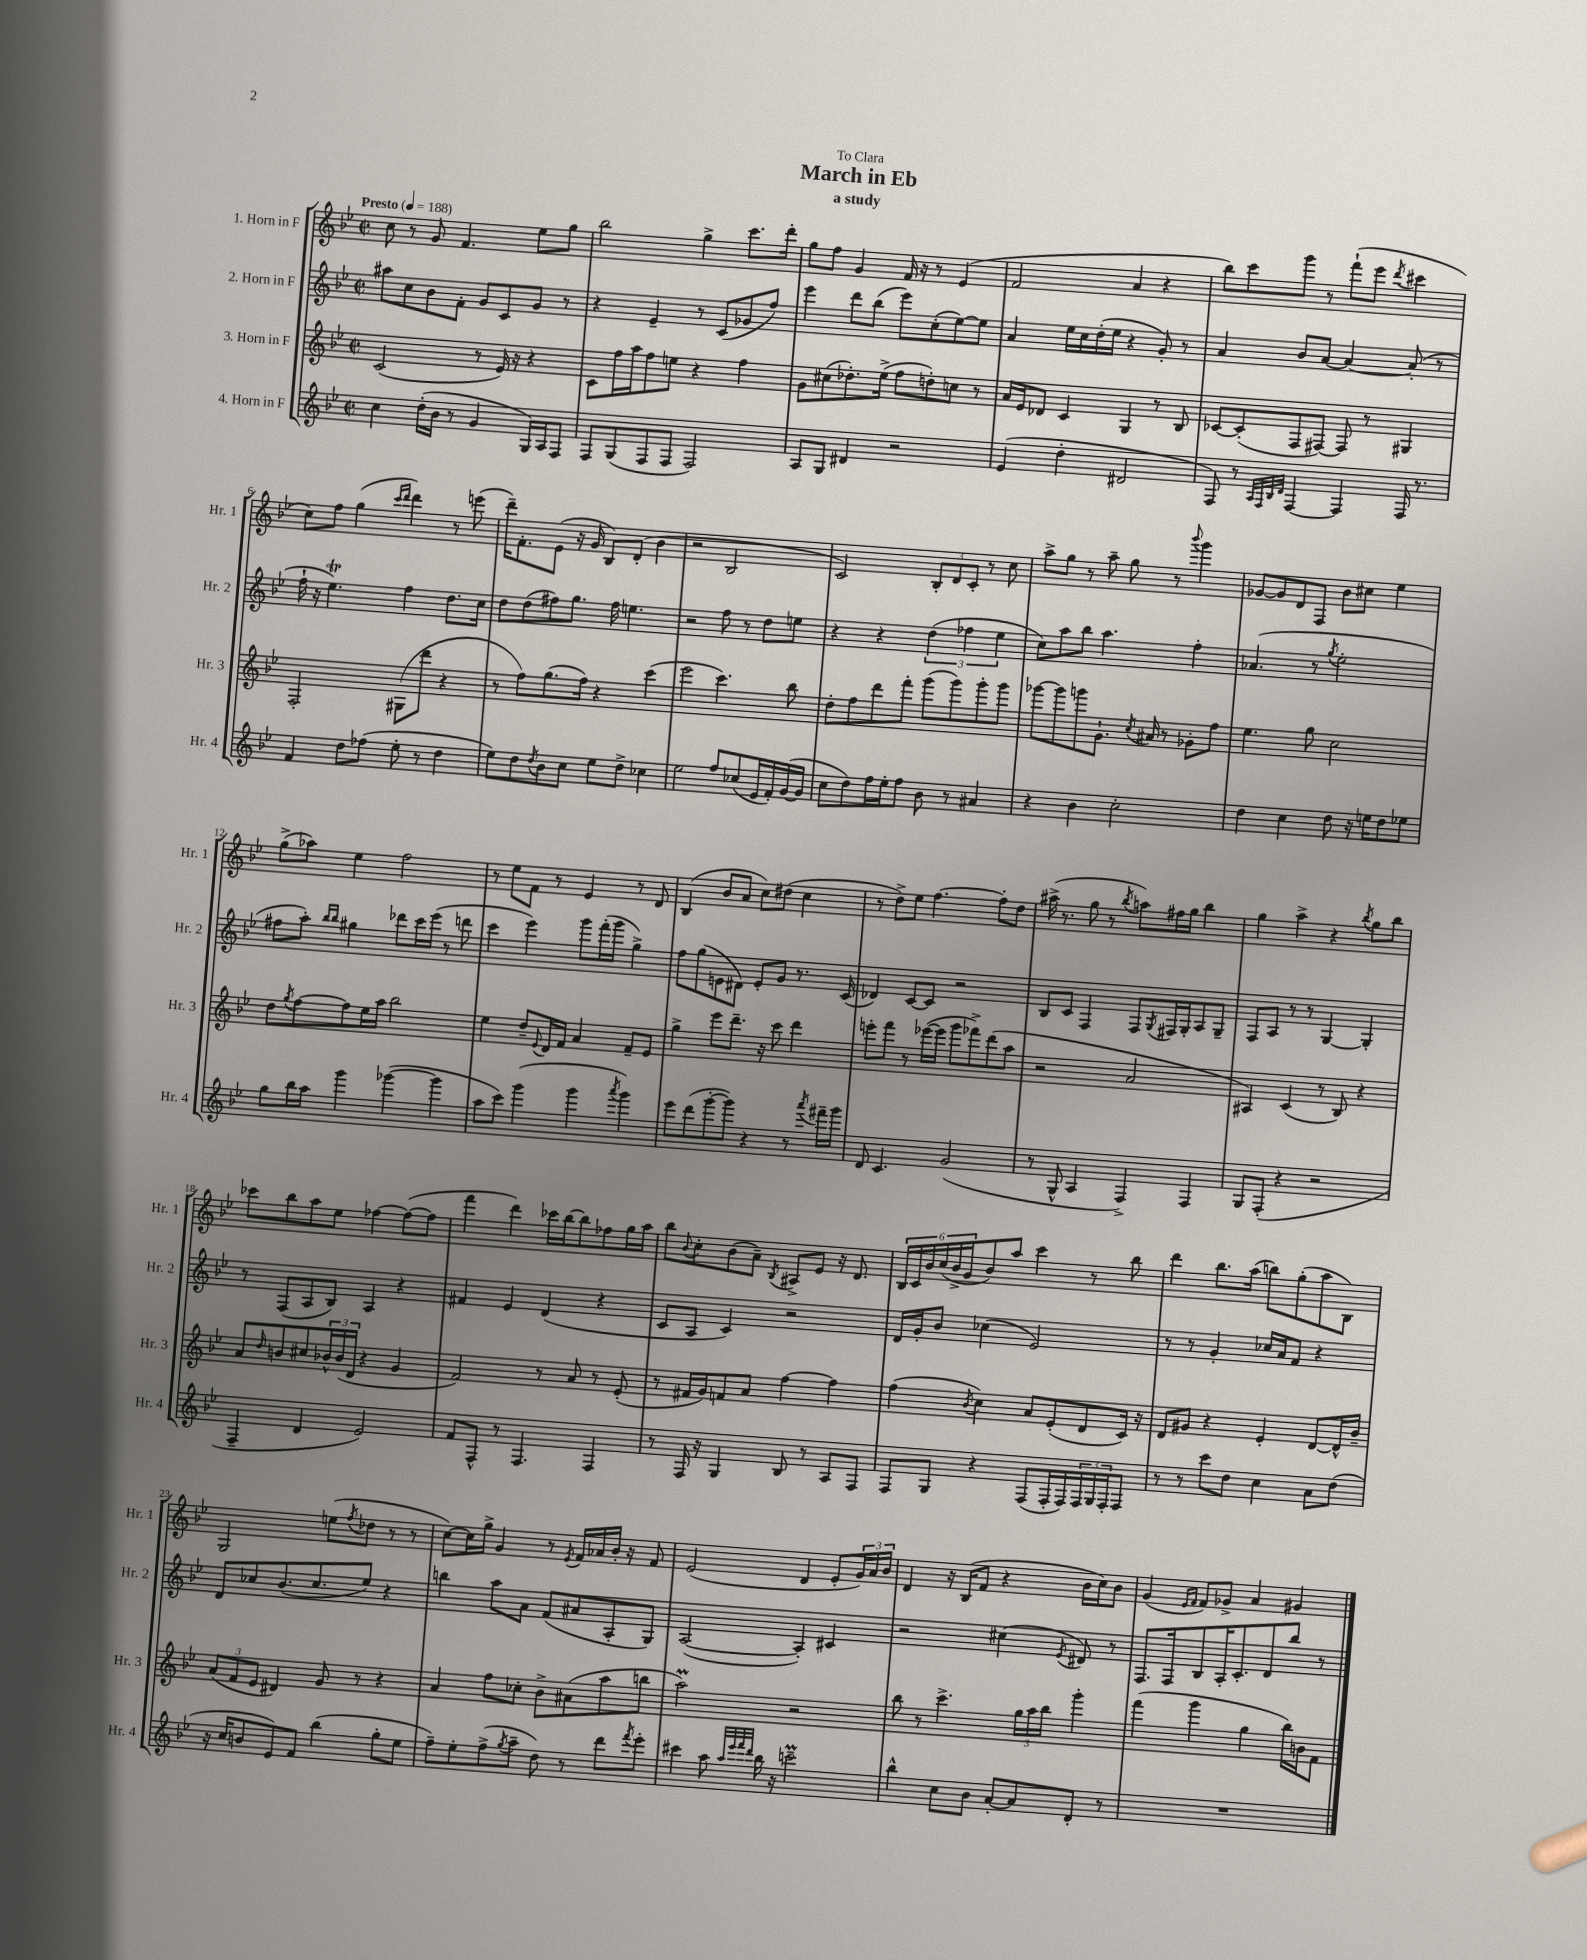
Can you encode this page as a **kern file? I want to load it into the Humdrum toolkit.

**kern	**kern	**kern	**kern
*staff4	*staff3	*staff2	*staff1
*clefG2	*clefG2	*clefG2	*clefG2
*k[b-e-]	*k[b-e-]	*k[b-e-]	*k[b-e-]
*M2/2	*M2/2	*M2/2	*M2/2
*met(c|)	*met(c|)	*met(c|)	*met(c|)
*MM188	*MM188	*MM188	*MM188
4cc\	(2c/	8aa#\L	8cc\
.	.	8cc\	8r
(16dd'\LL	.	8b-\	8g/
16b-\JJ	.	.	.
8r	.	8f'\J	4.f/
4g/	8r	8g/L	.
.	16e-/)	8c/	.
.	16r	.	.
16G/LL)	4r	8g/J	8ee-\L
16A/J	.	.	.
8F/J	.	8r	8gg\J
=	=	=	=
8F/L	8c\L	4r	2bb-\
(8G/	16ff\L	.	.
.	16aa\J	.	.
8F/	8ff\	4e-~/	.
8F/J	8ee\J	.	.
2F/)	4r	8r	4gg^\
.	.	(8c/L	.
.	4ff\	8g-/	8.ccc\L
.	.	8ff/J)	.
.	.	.	16ddd'\Jk
=	=	=	=
8A/L	8g\L	4eee-\	8gg\L
8G/J	(8cc#\	.	8ff\J
4d#/	8.dd-'\)	8ddd\L	4g/
.	.	(8bb-\J	.
.	(16ee-^\Jk	.	.
2r	8ff\L	8eee-\L)	16f/
.	.	.	16r
.	8dd'\)	(8cc'\	8r
.	8cc\J	[8ee-\)	(4e-/
.	8r	8ee-\]J	.
=	=	=	=
(4e-/	16a/LL	4a/	2f/
.	16e-/J	.	.
.	8d-/J	.	.
4dd'\	4c/	16ee-\LL	.
.	.	16cc\	.
.	.	(16dd'\	.
.	.	16ee-\JJ	.
2d#/	4G/	4r	4a/
.	8r	8g'/)	4r
.	8B-/	8r	.
=	=	=	=
8F/)	[8c-/L	4a/	8bb-\L)
8r	(8c-'/]	.	8ccc\
32qqA/LLL	.	.	.
32qqF/	.	.	.
32qqB-/	.	.	.
32qqd/JJJ	.	.	.
[4F/	8F/	8b-/L	8ggg\J
.	[8F#/J)	[8a/J	8r
4F/]	8F#/]	4a/_	(8fff`\L
.	8r	.	8eee-\J
.	.	.	8qddd/
16F/	4G#/	(8a'/]	4ccc#\
8.r	.	.	.
.	.	8r	.
=	=	=	=
4f/	2F'/	16ff`\	8cc\L)
.	.	16r	.
.	.	4.ee-\)	8ff\J
8dd\L	.	.	(4gg\
(8ff-\J	.	.	.
.	.	.	16qqccc/LL
.	.	.	16qqddd/JJ
8ee-'\	(8G#\L	4ff\	4ddd\)
8r	8ddd\J	.	.
4dd\	4r	8.dd\L	8r
.	.	.	(8eee\
.	.	16cc\Jk	.
=	=	=	=
8ee-\L)	8r	8dd\L	16ddd~\LK)
.	.	.	8.f'\
8dd\	8ff\L)	(8dd\	.
8qdd/	.	.	.
8b-\	(8.gg\	8ff#\)	(8e-\J
8cc\J	.	8.gg\J	16r
.	16ff\Jk)	.	16g/
8ee-\L	4r	.	8B-/L)
.	.	16ff#\	.
8dd^\J	.	4.ee\	(8d'/J
4cc-\	(4ccc\	.	4b-\
=	=	=	=
2ee-\	2eee-\	2r	2r
8ff/L	4.ccc\)	8ff\	2B-/
(8cc-/	.	8r	.
16e-/L	.	8dd\L	.
16f'/)	.	.	.
([16g/	8bb-\	8ee\J	.
16g/]JJ	.	.	.
=	=	=	=
8cc\L	8dd'\L	4r	2c/)
8dd\)	8ff\	.	.
16ff\L	8ddd\	4r	.
16ee-'\J	.	.	.
8ff\J	8fff'\J	.	.
8b-\	(8ggg\L	(6dd\	12B-'/L
.	.	.	12d/
8r	8ggg\)	.	.
.	.	6ff-\	12c'/J
4a#/	8ggg'\	.	8r
.	.	6ee-\	.
.	8ggg\J	.	8cc\
=	=	=	=
4r	[8ggg-\L	8cc\L)	8aa^\L
.	8ggg-\]	8aa\	8gg\J
4b-\	8ggg\	8bb-\J	8r
.	8.g`\J	4.aa\	8aa~\
2cc'\	.	.	8gg\
.	8qcc/	.	.
.	16a#/	.	.
.	8r	.	8r
.	.	.	8qqbbb-/
.	8g-'\L	4ff'\	4ggg\
.	8ff\J	.	.
=	=	=	=
4dd\	4.ee-\	(4.a-/	[8g-/L
.	.	.	8g-/]
4cc\	.	.	8d/
.	8gg\	8r	8F/J
.	.	8qgg/	.
8dd\	2cc\	2ee-'\	8b-\L
16r	.	.	8cc#\J
16ee\LK	.	.	.
8dd\	.	.	4ee-\
8ee-\J	.	.	.
=	=	=	=
8gg\L	8dd\L	8ff#\L	(8gg^\L
.	8qgg/	.	.
16bb-\L	[8ff\	8aa'\J)	8aa-\J)
16aa\JJ	.	.	.
.	.	16qqbb-/LL	.
.	.	16qqbb-/JJ	.
4ggg\	8ff\]	4gg#\	4ee-\
.	16ee-\L	.	.
.	16aa\JJ	.	.
([4ggg-\	2bb-\	8ddd-\L	2ff\
.	.	16ccc\L	.
.	.	(16eee-\JJ	.
4ggg-\]	.	8r	.
.	.	8ddd\	.
=	=	=	=
8aa\L	4ee-\	4ccc\	8r
8ccc\J)	.	.	8ee-\L
(4ggg\	8dd~/L	4eee-\)	8f\J
.	8qqe-/	.	.
.	16d/L	.	8r
.	16f/JJ	.	.
4ggg\	4a/	8ggg\L	4e-/
.	.	(16fff'\L	.
.	.	16ggg\JJ	.
8qaaa/	.	.	.
4ggg\)	8f~/L	4gg^\)	8r
.	8e-/J	.	8d/
=	=	=	=
8eee-\L	4gg^\	8ff\L	(4B-/
(8ddd\	.	(8gg\	.
[8ggg'\	8eee-\L	8e\	8b-/L
8ggg\]J)	8.ddd~\J	8d#\J)	8a/J
4r	.	8e'/L	8cc\L)
.	16r	.	.
.	8ccc\	8g/J	(8dd#\J
8r	4ddd\	8.r	4cc\
8qaaa/	.	.	.
16fff#~\LL	.	.	.
16ggg\JJ	.	(16c/	.
=	=	=	=
8d/	8eee'\L	4d-/)	8r
4.c/	8fff\J	.	8dd^\L)
.	8r	[8c/L	8ee-\J
.	([16eee-\LL	8c/]J	[4.ff\
.	16eee-\]JJ	.	.
(2g/	8ggg\L	2r	.
.	8fff-^\)	.	.
.	(8ddd\	.	8ff'\]L
.	8aa\J	.	8dd\J
=	=	=	=
8r	2r	8B-/L	(16aa#^\
.	.	.	8.r
8G^^/	.	8c/J	.
4A/	.	4F/	8gg\
.	.	.	8r
.	.	.	8qbb-/
4F^/)	2a/	8F/L	8aa\L)
.	.	8qG/	.
.	.	16F#/L	16ff#\L
.	.	16G'/J	16gg\JJ
4F/	.	8A/	4bb-\
.	.	8G~/J	.
=	=	=	=
8G/L	4A#/)	8F/L	4gg\
(8F'/J	.	8A/J	.
4r	(4c/	8r	4aa^\
.	.	8r	.
2r	8r	[4G/	4r
.	8B-/)	.	.
.	.	.	8qbb-/
.	4r	4G'/]	8gg\L
.	.	.	8bb-\J
=	=	=	=
4F~/	8a/L	8r	8ccc-\L
.	16qqdd/	.	.
.	8b/	(8F/L	8bb-\
4d/	8cc#/	8A/	8aa\
.	24b-^^/L	8B-/J)	8ee-\J
.	(24b-/	.	.
.	24d/JJ	.	.
2e-/)	4r	4A/	[4ff-\
.	4g/	4r	(8ff-\_L
.	.	.	8ff-\]J
=	=	=	=
8f/L	2f/)	4f#/	4fff\
8F^^/J	.	.	.
8r	.	4e-/	4ddd\)
4.F/	.	.	.
.	8r	(4d/	16ccc-\LL
.	.	.	[16bb-\J
.	8a/	.	8bb-\]
4F/	8r	4r	8ff-\
.	(8e-'/	.	16gg\L
.	.	.	16aa\JJ
=	=	=	=
8r	8r	8c/L	8bb-\L
.	.	.	8qqb-/
16F/	16f#/LL	8A/J	8cc'\
16r	16g/J)	.	.
4G/	8f/	4c/)	(8b-\
.	8a/J	.	8a~\J)
.	.	.	8qB-/
8B-/	[4ff\	2r	8A#^/L
8r	.	.	8e-/J
8A/L	4ff\]	.	16r
.	.	.	8.d/
8F/J	.	.	.
=	=	=	=
8F/L	(4ff\	16d/LL	24B-/LL
.	.	.	24c/
.	.	16g'/J	.
.	.	.	24b-/
8G/J	.	8b-/J	(24cc/
.	.	.	24b-^/
.	.	.	24g/J
.	8qb-/	.	.
4r	4cc\)	(4cc-\	8b-/)
.	.	.	8aa/J
(8F/L	8a/L	2e-/)	4ccc\
16F'/L	(8e-'/	.	.
16F/)	.	.	.
24F/	8d/	.	8r
24G/	.	.	.
24F'/J	.	.	.
8F/J	16c/Jk)	.	8bb-\
.	16r	.	.
=	=	=	=
8r	8d/L	8r	4ddd\
8r	8g#/J	8r	.
8ccc\L	4r	4g'/	8.bb-\L
8dd\J	.	.	.
.	.	.	(16aa\Jk
4cc\	4e-'/	16cc-/LL	8bb\L)
.	.	16a/J	.
.	.	8f/J	(8gg'\
8a\L	[8d/L	4r	8aa\
(8dd\J	16d^^/]L	.	8B-\J)
.	16b-~/JJ	.	.
=	=	=	=
16r	(12a/L	8d/L	2G/
16cc/LK	.	.	.
.	12f/	.	.
8b/	.	8cc-/	.
.	12e-/J	.	.
8e-/)	4d#/)	(8.b-/	.
8f/J	.	.	.
.	.	8.cc-/	.
(4bb-\	8g/	.	(8ee\L
.	.	.	8qff/
.	8r	8ee-/J)	8dd-\J
8gg'\L	4r	4r	8r
8ee-\J	.	.	8r
=	=	=	=
8ff~\L)	4a/	4bb\	[8cc\L)
8ee-'\	.	.	16cc\]L
.	.	.	16gg^\JJ
(8ff^\	8ff\L	8aa\L	4g/
8qgg/	.	.	.
8aa~\J	8cc-'\J	8a\J	.
8dd\)	8b-^\L	(8f/L	8r
.	.	.	8qe-/
8r	(8a#\	8a#/	16f/LL
.	.	.	16a-/
8ddd\L	8aa\	8A'/	16b-'/JJ
.	.	.	16r
8qfff/	.	.	.
8eee-'\J	8bb\J	8G/J)	8f/
=	=	=	=
4ccc#\	2aa\)	([2A/	(2e-/
8aa\	.	.	.
32qqaa/LLL	.	.	.
32qqeee-/	.	.	.
32qqfff/	.	.	.
32qqddd/JJJ	.	.	.
16bb-\	.	.	.
16r	.	.	.
2ccc~\	2r	4A'/])	4d/
.	.	4c#/	8e-'/L
.	.	.	24g/L)
.	.	.	24a/
.	.	.	24b-/JJ
=	=	=	=
4bb-^^\	8bb-\	2r	4d/
.	8r	.	.
8cc\L	4.ccc^\	.	16r
.	.	.	(16B-/LK
8b-\J	.	.	8f/J
[8a'/L	.	(4cc#\	4r
8a/]	24gg\LL	.	.
.	24aa\	.	.
.	24bb-\JJ	.	.
.	.	8qe-/	.
8d'/J	4ggg'\	8d#/)	16b-\LL
.	.	.	16cc\J)
8r	.	8r	8b-\J
=	=	=	=
1r	(4fff\	8.F/L	(4g/
.	.	16F/k	.
.	.	.	16qqe-/LL
.	.	.	16qqf/JJ
.	4ggg\	8B-/	8f/L)
.	.	16A'/K	8g-^/J
.	.	8.c'/	.
.	4gg\	.	4a/
.	.	8d/	.
.	16bb-\LL)	8bb-/J	4g#/
.	16b\J	.	.
.	8f\J	8r	.
==	==	==	==
*-	*-	*-	*-
